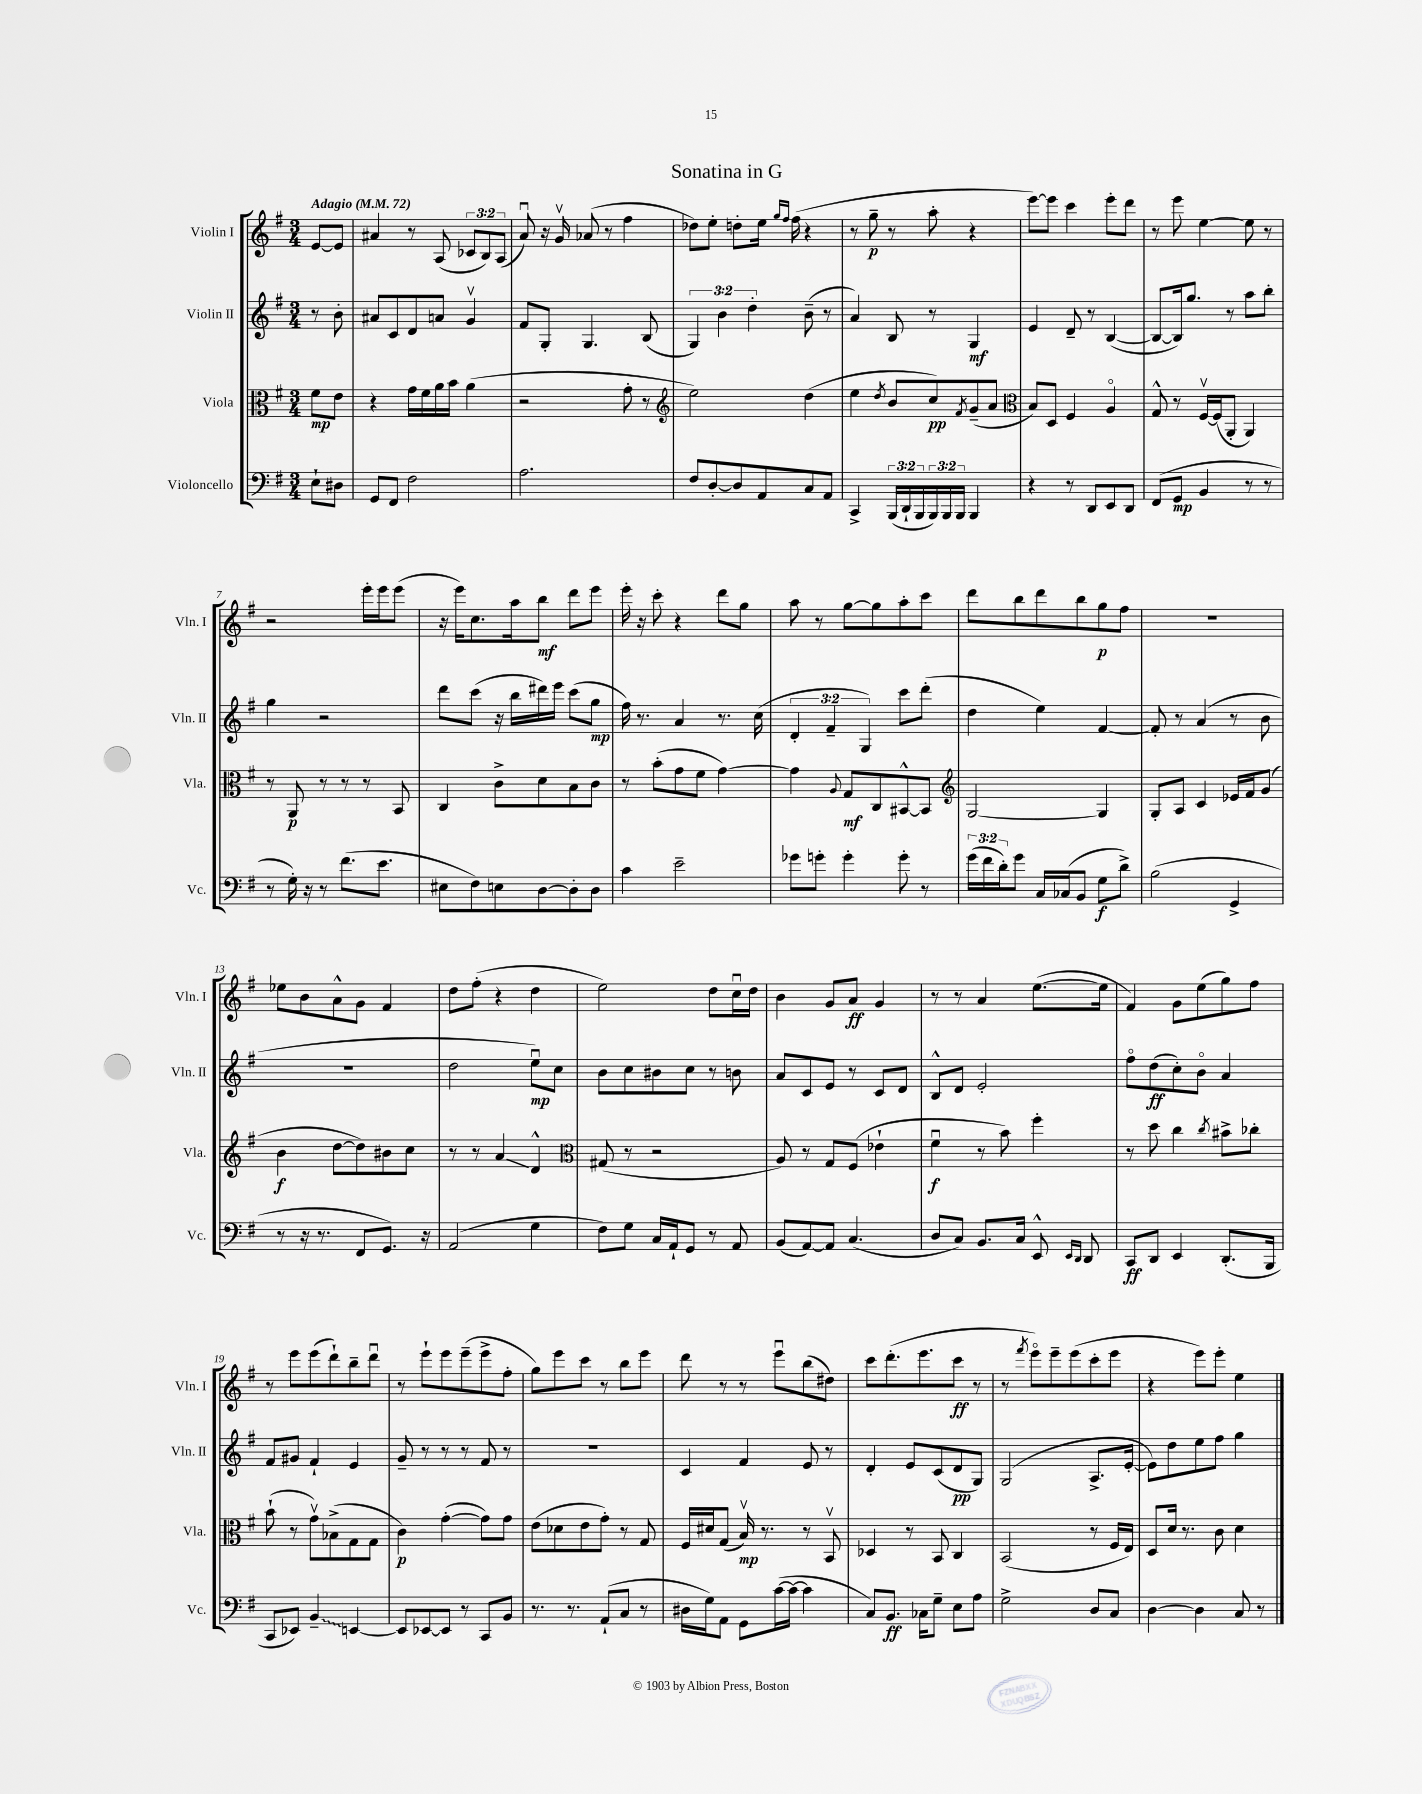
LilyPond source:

\header { title = "Sonatina in G" }
<<
\new StaffGroup <<
\new Staff = "s0" \with { instrumentName = "Violin I" shortInstrumentName = "Vln. I" } {
    \clef treble \key g \major \numericTimeSignature \time 3/4 \override Staff.TupletNumber.text = #tuplet-number::calc-fraction-text \partial 4 \tempo "Adagio" 4 = 72
    e'8~ e'8 |
    ais'4 r8 a8( \tuplet 3/2 { ces'8 b8) a8( } |
    a'8\downbow) r16 g'16\upbow aes'8( r8 fis''4 |
    des''8) e''8-. d''8-. e''16 \grace { g''16 fis''16 } fis''16( r4 |
    r8 g''8--\p r8 a''8-. r4 |
    e'''8~) e'''8 c'''4 e'''8-. d'''8 |
    r8 e'''8 e''4~ e''8 r8 |
    r2 e'''16-. e'''16 e'''8( |
    r16 e'''16) c''8. a''16 b''8\mf d'''8 e'''8 |
    e'''16-. r16 c'''8-. r4 d'''8 g''8 |
    a''8 r8 g''8~ g''8 a''8-. c'''8 |
    d'''8 b''8 d'''8 b''8 g''8\p fis''8 |
    R2. |
    ees''8 b'8 a'8-^ g'8 fis'4 |
    d''8 fis''8-.( r4 d''4 |
    e''2) d''8 c''16\downbow d''16 |
    b'4 g'8 a'8\ff g'4 |
    r8 r8 a'4 e''8.~( e''16 |
    fis'4) g'8 e''8( g''8) fis''8 |
    r8 e'''8 e'''8( d'''8-!) b''8-- d'''8\downbow |
    r8 e'''8-! e'''8 e'''8--( e'''8-> fis''8-. |
    g''8) e'''8 c'''8 r8 b''8 e'''8 |
    d'''8 r8 r8 e'''8\downbow b''8( dis''8) |
    c'''8 d'''8.-.( e'''8. c'''8\ff r8 |
    r8 \acciaccatura { fis'''8 } e'''8\flageolet) e'''8-- e'''8( c'''8-. e'''8 |
    r4 e'''8) e'''8-. e''4 \bar "|." |
}
\new Staff = "s1" \with { instrumentName = "Violin II" shortInstrumentName = "Vln. II" } {
    \clef treble \key g \major \numericTimeSignature \time 3/4 \override Staff.TupletNumber.text = #tuplet-number::calc-fraction-text \partial 4
    r8 b'8-. |
    ais'8 c'8 d'8 a'8 g'4\upbow |
    fis'8 g8-. g4. b8( |
    \tuplet 3/2 { g4) b'4 d''4-. } b'8--( r8 |
    a'4) b8 r8 g4\mf |
    e'4 d'8-- r8 b4~( |
    b8~ b16) g''8. r8 a''8 b''8-. |
    g''4 r2 |
    d'''8 c'''8( r16 b''16 dis'''16) e'''16 c'''8( g''8\mp |
    fis''16) r8. a'4 r8. c''16( |
    \tuplet 3/2 { d'4-. fis'4-- g4) } c'''8 d'''8-.( |
    d''4 e''4) fis'4~ |
    fis'8-. r8 a'4( r8 b'8 |
    R2. |
    d''2 e''8\downbow\mp) c''8 |
    b'8 c''8 bis'8 c''8 r8 b'8 |
    a'8 c'8 e'8 r8 c'8 d'8 |
    b8-^ d'8 e'2-. |
    fis''8\flageolet d''8\ff( c''8-.) b'8\flageolet a'4 |
    fis'8 gis'8 fis'4-! e'4 |
    g'8-- r8 r8 r8 fis'8 r8 |
    R2. |
    c'4 fis'4 e'8 r8 |
    d'4-. e'8 c'8( d'8\pp g8) |
    g2( a8.-> e'16~-. |
    e'8) d''8 e''8 fis''8 g''4 \bar "|." |
}
\new Staff = "s2" \with { instrumentName = "Viola" shortInstrumentName = "Vla." } {
    \clef alto \key g \major \numericTimeSignature \time 3/4 \partial 4
    fis'8\mp e'8 |
    r4 g'16 fis'16 a'16 b'16 a'4( |
    r2 g'8-. r8 |
    \clef treble e''2) d''4( |
    e''4 \acciaccatura { d''8 } b'8 c''8\pp) \acciaccatura { fis'8 } g'8--( a'8 |
    \clef alto b8) d8 fis4 a4\flageolet |
    g8-^ r8 fis16~\upbow fis16( a,8-. a,4) |
    r8 a,8\p r8 r8 r8 b,8 |
    c4 c'8-> d'8 b8 c'8 |
    r8 b'8-.( g'8 fis'8 g'4~) |
    g'4 \appoggiatura { a8 } g8\mf c8 bis,8~-^ bis,8 |
    \clef treble g2~ g4 |
    g8-. a8 c'4 ees'16 fis'16 g'8( |
    b'4\f d''8~ d''8) bis'8 c''8 |
    r8 r8 a'4\glissando d'4-^ |
    \clef alto gis8( r8 r2 |
    a8) r8 g8 fis8( ees'4-! |
    fis'4\downbow\f r8 b'8) fis''4-. |
    r8 d''8 c''4 \acciaccatura { c''8 } bis'8-> ces''8-. |
    b'8-!( r8 g'8\upbow) bes8->( g8 g8 |
    c'4\p) g'4~-.( g'8) g'8 |
    e'8( des'8 e'8 g'8-.) r8 g8 |
    fis16 dis'16 g8( b16\upbow\mp) r8. r8 b,8\upbow |
    des4 r8 b,8 c4 |
    b,2( r8 fis16 e16) |
    d8 d'16 r8. c'8 d'4 \bar "|." |
}
\new Staff = "s3" \with { instrumentName = "Violoncello" shortInstrumentName = "Vc." } {
    \clef bass \key g \major \numericTimeSignature \time 3/4 \override Staff.TupletNumber.text = #tuplet-number::calc-fraction-text \partial 4
    e8-! dis8 |
    g,8 fis,8 fis2 |
    a2. |
    fis8 d8~-. d8 a,8 c8 a,8 |
    c,4-> \tuplet 3/2 { b,,16( d,16-! b,,16 } \tuplet 3/2 { b,,16) b,,16 b,,16 } b,,4 |
    r4 r8 d,8 e,8 d,8 |
    fis,8( g,8\mp b,4 r8 r8 |
    r8 g16-.) r16 r8 fis'8.( e'8. |
    eis8 fis8) e8 d8~ d8-. d8 |
    c'4 e'2-- |
    ges'8 g'8-. g'4-. g'8-. r8 |
    \tuplet 3/2 { g'16( fis'16 d'16-.) } g'8 c16 ces16( b,8 g8\f d'8->) |
    b2( g,4-> |
    r8 r16 r8. fis,8 g,8.) r16 |
    a,2( g4 |
    fis8) g8 c16 a,16-! g,8 r8 a,8 |
    b,8( a,8~) a,8 c4.( |
    d8 c8) b,8. c16 e,8-^ \grace { e,16 d,16 } d,8 |
    c,8\ff d,8 e,4 d,8.-.( b,,16 |
    c,8 ees,8) \once \override Glissando.style = #'zigzag b,4--\glissando e,4~ |
    e,8 ees,8~ ees,8 r8 c,8 b,8 |
    r8. r8. a,8-!( c8 r8 |
    dis16 g16) a,8 g,8 c'16~( c'16~ c'4 |
    c8) b,8.\ff ces16 g8-- e8 a8 |
    g2-> d8 c8 |
    d4~ d4 c8 r8 \bar "|." |
}
>>
>>
